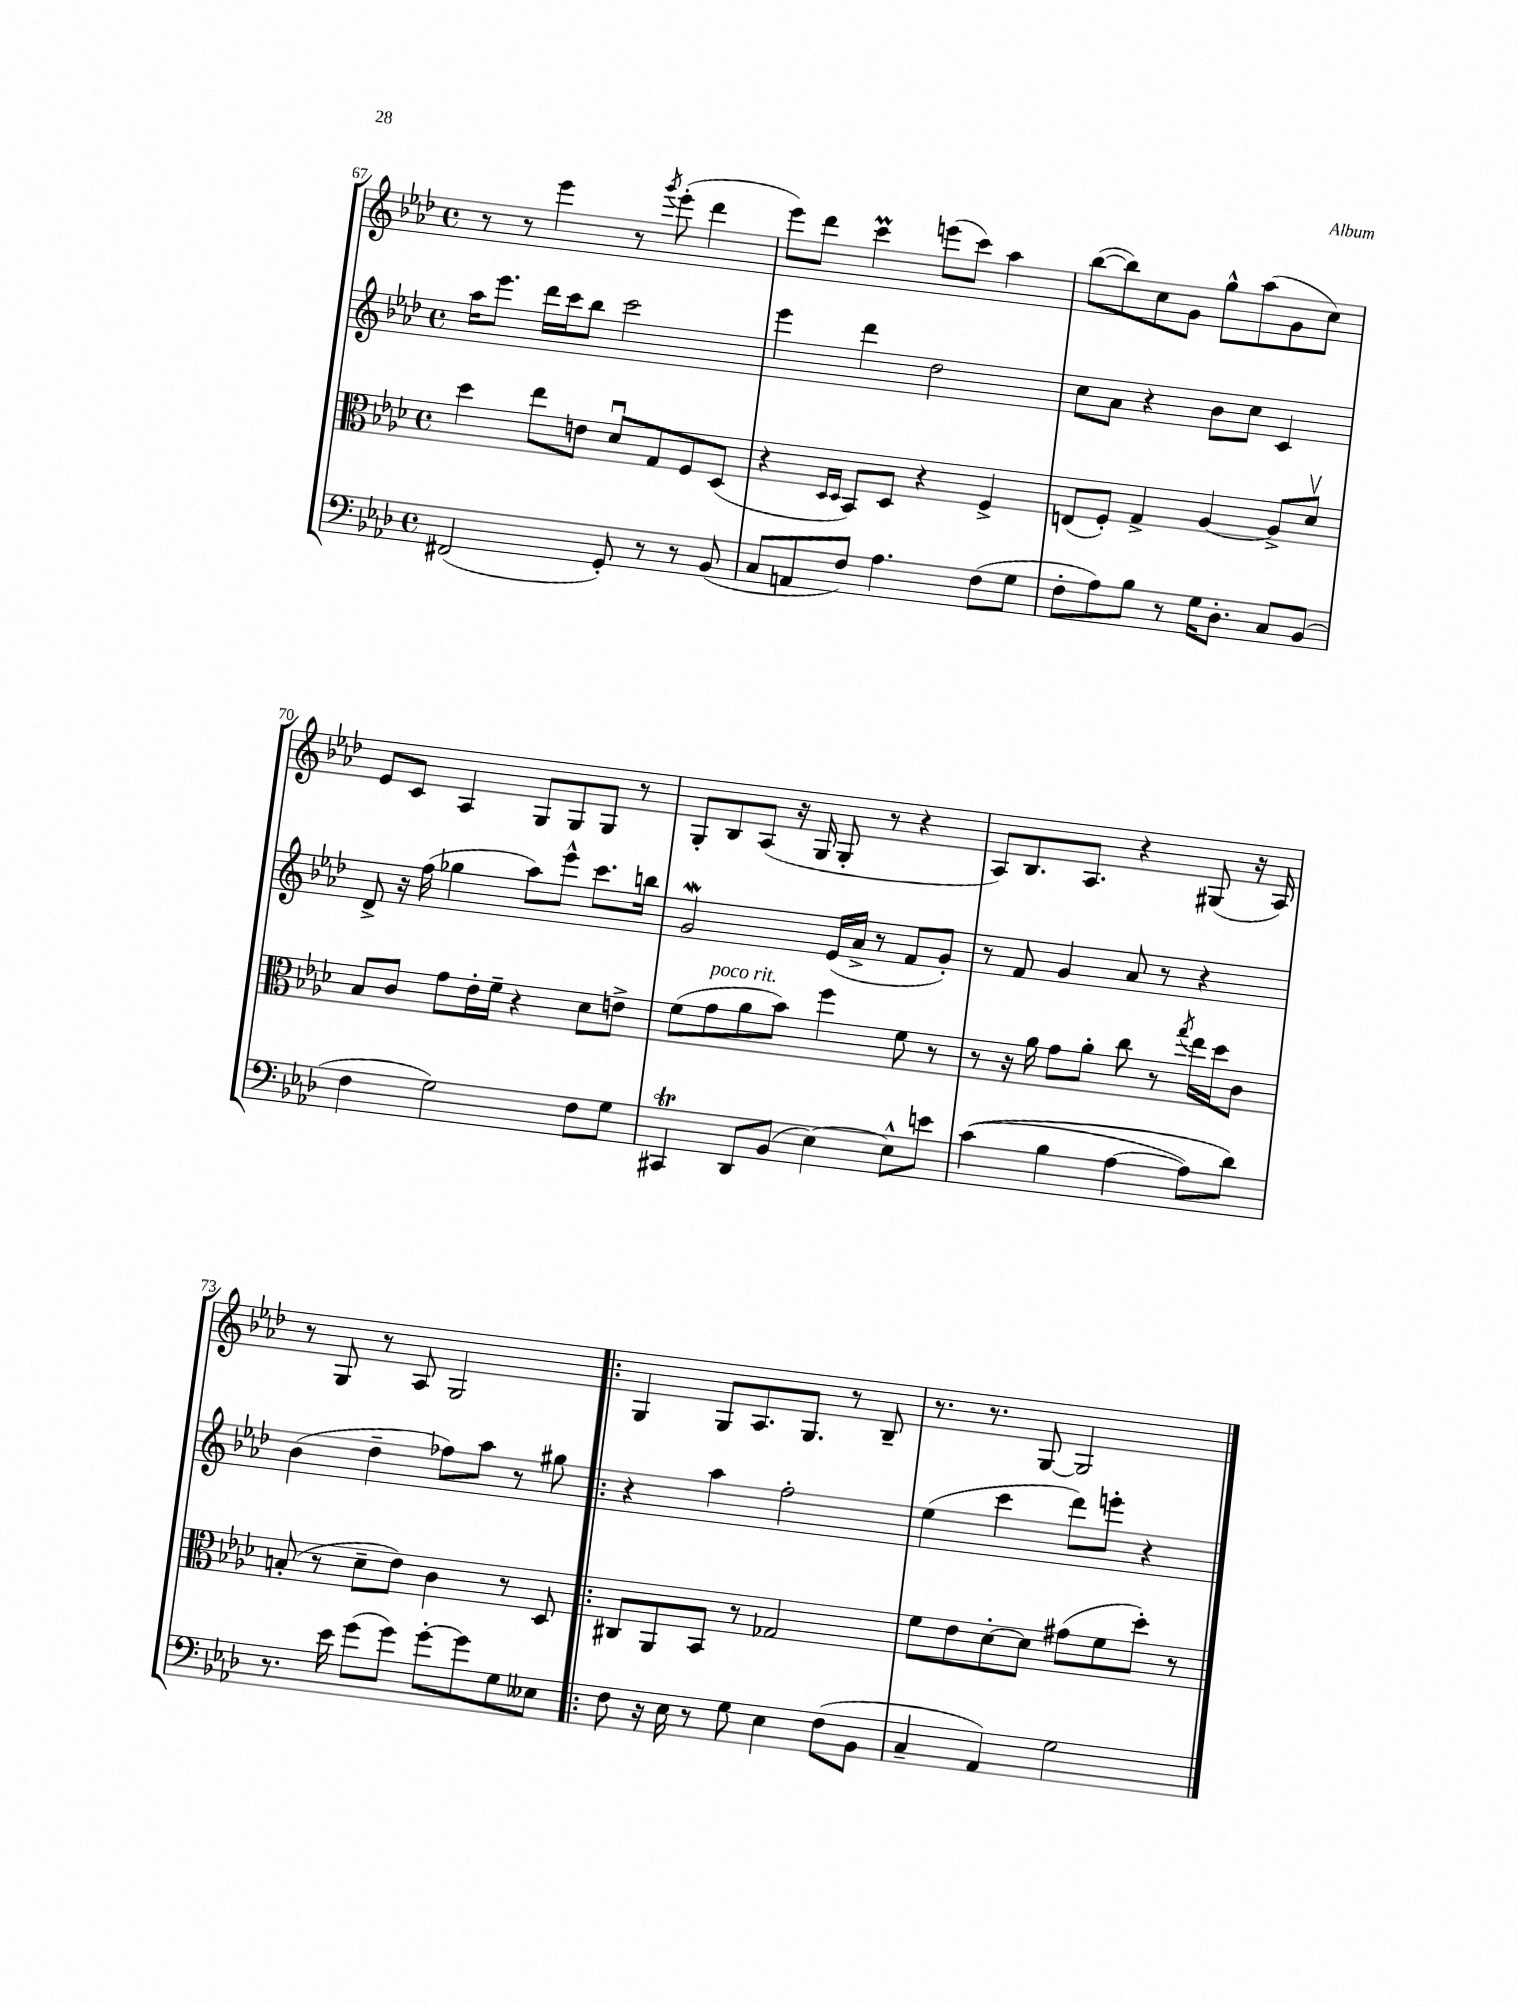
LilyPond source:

<<
\new StaffGroup <<
\new Staff = "s0" {
    \clef treble \key aes \major \defaultTimeSignature \time 4/4
    r8 r8 ees'''4 r8 \acciaccatura { g'''8 } ees'''8-.( des'''4 |
    ees'''8) des'''8 c'''4\prall e'''8( c'''8) aes''4 |
    bes''8~( bes''8) c''8 g'8 g''8-^ aes''8( g'8 c''8) |
    ees'8 c'8 aes4 g8 g8 g8 r8 |
    g8-. bes8 aes8( r16 g16 g8-. r8 r4 |
    aes8) bes8. aes8. r4 gis8( r16 aes16) |
    r8 g8 r8 aes8 g2 |
    \bar ".|:" g4 g8 aes8. g8. r8 bes8-- |
    r8. r8. g8~ g2 \bar "|." |
}
\new Staff = "s1" {
    \clef treble \key aes \major \defaultTimeSignature \time 4/4
    aes''16 ees'''8. des'''16 c'''16 bes''8 c'''2 |
    ees'''4 des'''4 des''2 |
    c''8 aes'8 r4 bes'8 c''8 c'4 |
    des'8-> r16 f''16( ges''4 aes''8) ees'''8-^ c'''8. b''16 |
    g'2\mordent ees'16( aes'16-> r8 f'8 g'8-.) |
    r8 f'8 g'4 aes'8 r8 r4 |
    bes'4( des''4-- fes''8) aes''8 r8 gis''8 |
    \bar ".|:" r4 aes''4 f''2-. |
    ees''4( c'''4 des'''8) e'''8-. r4 \bar "|." |
}
\new Staff = "s2" {
    \clef alto \key aes \major \defaultTimeSignature \time 4/4
    des''4 ees''8 e'8 des'8\downbow g8 f8 des8( |
    r4 \grace { des16 des16 } bes,8) des8 r4 f4-> |
    e8( f8-.) g4-> aes4~ aes8-> des'8\upbow |
    bes8 c'8 g'8 ees'16-. f'16-- r4 des'8 e'8-> |
    f'8( g'8^\markup { \italic "poco rit." } aes'8 bes'8) f''4 f'8 r8 |
    r8 r16 aes'16 g'8 aes'8-. c''8 r8 \acciaccatura { g''8 } ees''16 des''16 c'8 |
    b8-.( r8 des'8-- ees'8) c'4 r8 des8 |
    \bar ".|:" cis8 aes,8 bes,8 r8 ges2 |
    f'8 ees'8 des'8~-. des'8 gis'8( f'8 des''8-.) r8 \bar "|." |
}
\new Staff = "s3" {
    \clef bass \key aes \major \defaultTimeSignature \time 4/4
    fis,2( g,8-.) r8 r8 bes,8( |
    c8 a,8 f8) aes4. f8( g8 |
    f8-. aes8) bes8 r8 g16 des8.-. c8 bes,8( |
    f4 g2) f8 g8 |
    cis,4\trill des,8 bes,8( ees4~) ees8-^ e'8 |
    c'4(\( bes4 aes4~ aes8) des'8\) |
    r8. ees'16 g'8( g'8) g'8~-. g'8 g8 eeses8 |
    \bar ".|:" f8 r16 ees16 r8 g8 ees4 f8( bes,8 |
    c4-- aes,4) g2 \bar "|." |
}
>>
>>
\layout { \context { \Score currentBarNumber = #67 } }
